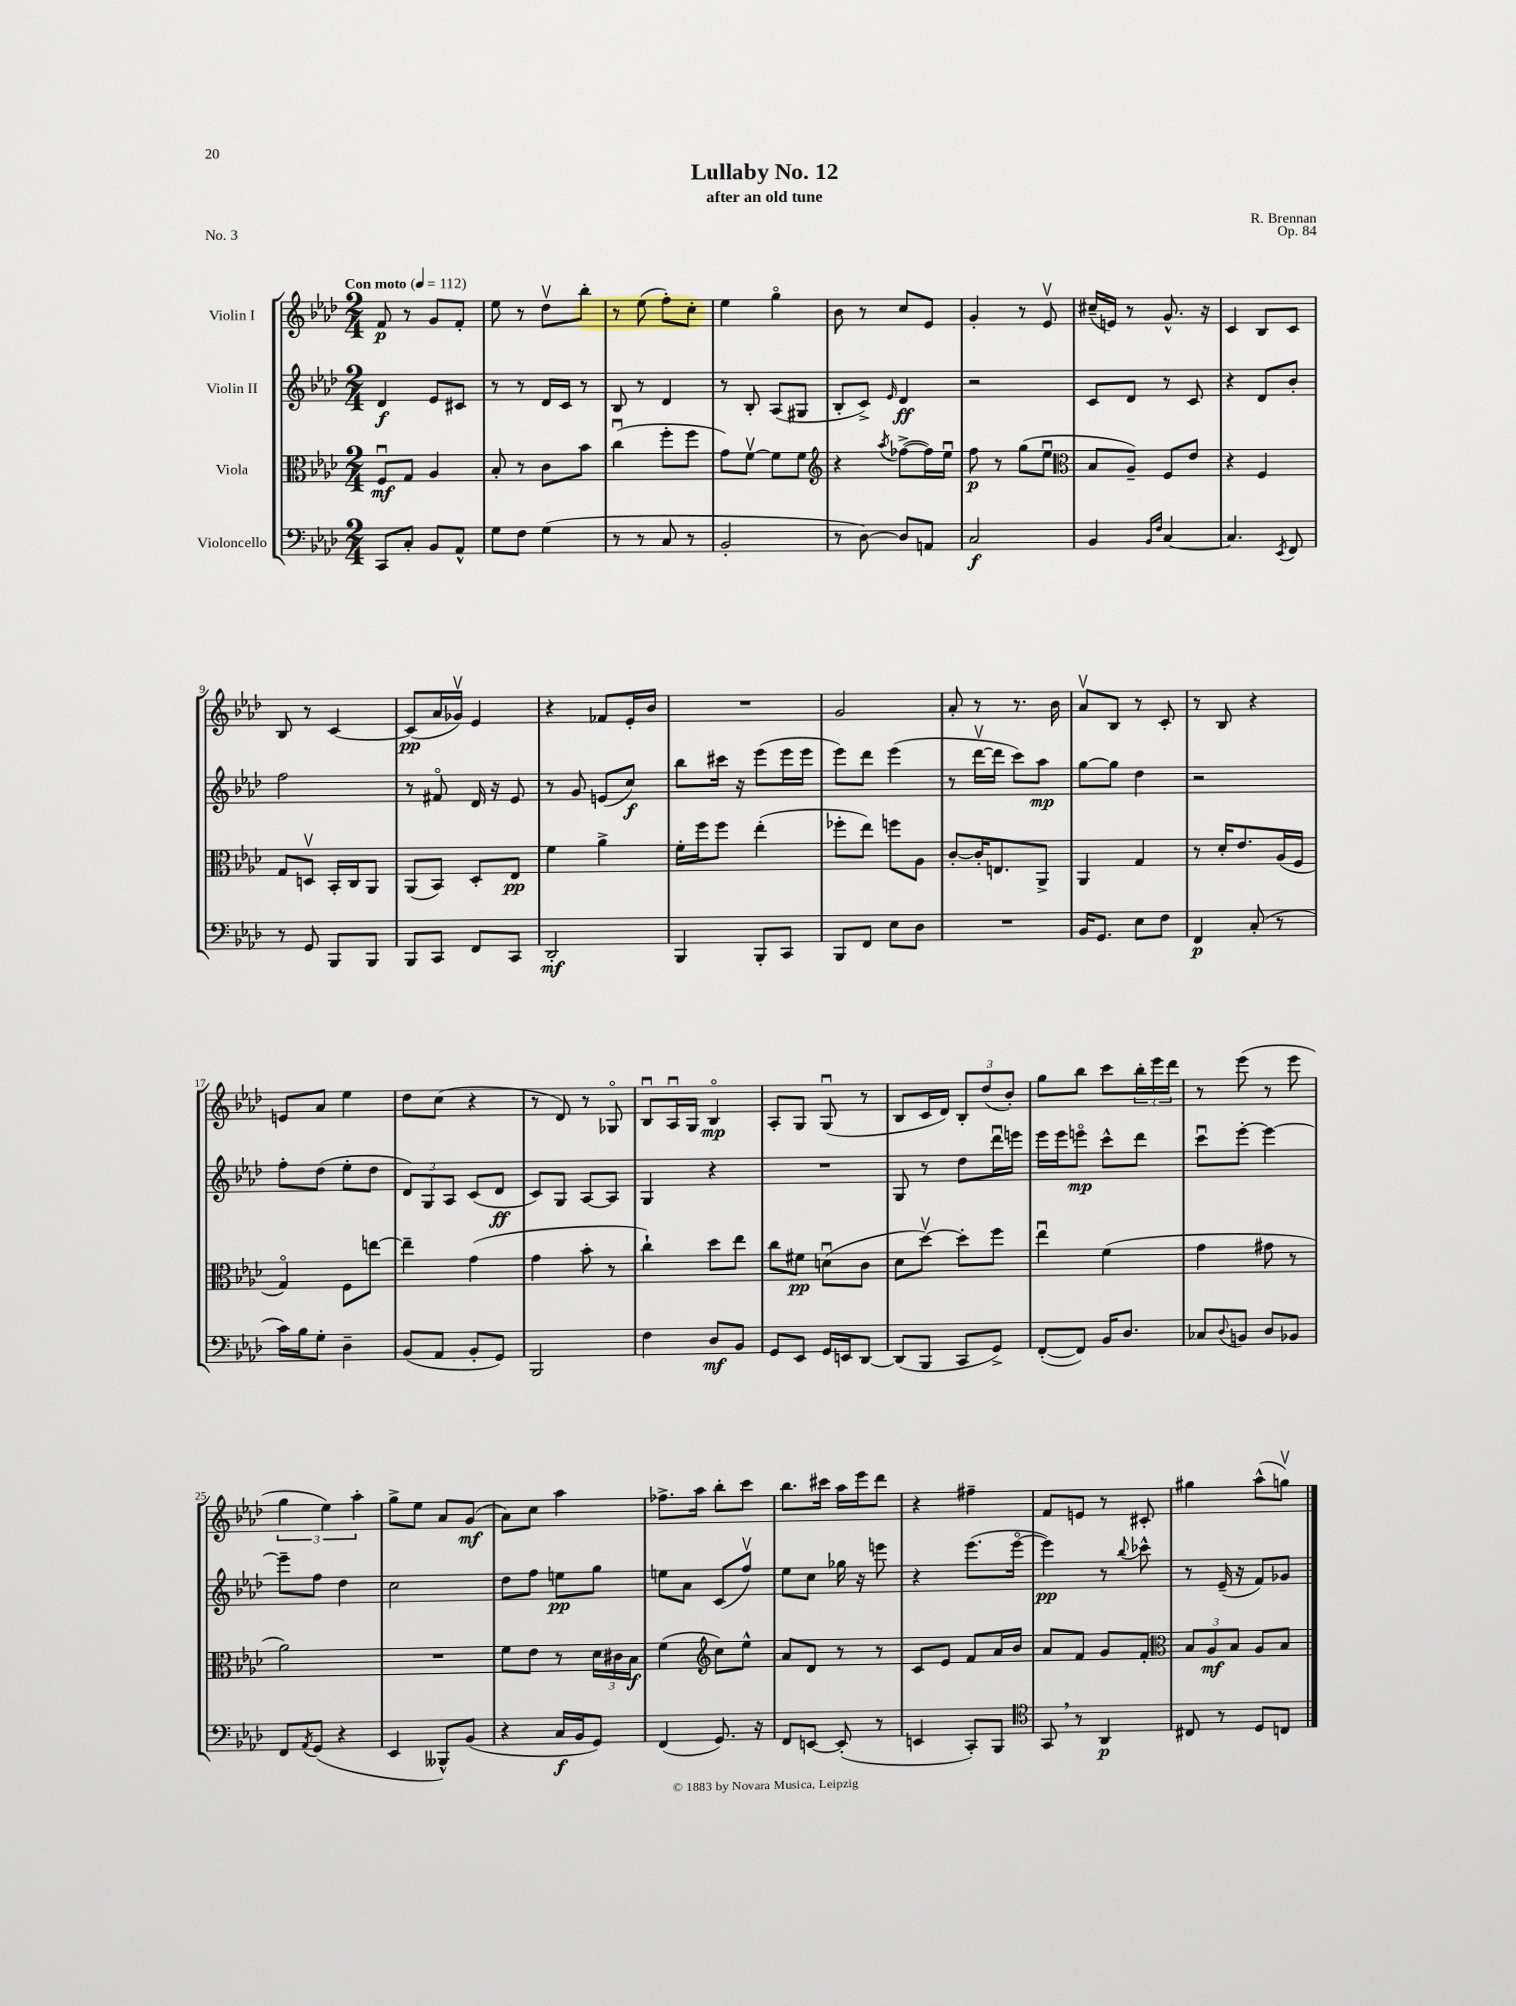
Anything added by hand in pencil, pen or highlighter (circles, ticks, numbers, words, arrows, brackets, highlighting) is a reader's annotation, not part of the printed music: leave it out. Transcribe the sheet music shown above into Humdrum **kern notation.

**kern	**dynam	**kern	**dynam	**kern	**dynam	**kern	**dynam
*part4	*part4	*part3	*part3	*part2	*part2	*part1	*part1
*staff4	*staff4	*staff3	*staff3	*staff2	*staff2	*staff1	*staff1
*I"Violoncello	*	*I"Viola	*	*I"Violin II	*	*I"Violin I	*
*clefF4	*	*clefC3	*	*clefG2	*	*clefG2	*
*k[b-e-a-d-]	*	*k[b-e-a-d-]	*	*k[b-e-a-d-]	*	*k[b-e-a-d-]	*
*M2/4	*	*M2/4	*	*M2/4	*	*M2/4	*
*MM112	*	*MM112	*	*MM112	*	*MM112	*
=1	=1	=1	=1	=1	=1	=1	=1
!	!	!	!	!	!	!LO:TX:a:B:t=Con moto	!
8CC/L	.	8Fu/L	mf	4d-/	f	8f/	p
8C'/J	.	8G/J	.	.	.	8r	.
8BB-/L	.	4A-/	.	8e-/L	.	8g/L	.
8AA-^^/J	.	.	.	8c#X/J	.	8f'/J	.
=2	=2	=2	=2	=2	=2	=2	=2
8G\L	.	8B-'/	.	8r	.	8ee-\	.
8F\J	.	8r	.	8r	.	8r	.
(4G\	.	8c\L	.	16d-/LL	.	8dd-v\L	.
.	.	.	.	16c/JJ	.	.	.
.	.	8b-\J	.	8r	.	8bb-'\J	.
=3	=3	=3	=3	=3	=3	=3	=3
8r	.	(4ccu\	.	8B-/	.	8r	.
8r	.	.	.	8r	.	(8ee-\	.
8C/	.	8ff'\L	.	4d-/	.	8ff'\L)	.
8r	.	8ff\J	.	.	.	8cc'\J	.
=4	=4	=4	=4	=4	=4	=4	=4
2BB-'/	.	8g\L)	.	8r	.	4ee-\	.
.	.	[8fv\J	.	8B-'/	.	.	.
.	.	8f\L]	.	(8A-/L	.	4gg\	.
.	.	8f\J	.	8G#X/J	.	.	.
=5	=5	=5	=5	=5	=5	=5	=5
*	*	*clefG2	*	*	*	*	*
8r	.	4r	.	8B-'/L	.	8b-\	.
[8D-\)	.	.	.	8c^/J)	.	8r	.
.	.	8qaa-/	.	16qqe-/	.	.	.
8D-/L]	.	([8ff-X^\L	.	4d-/	ff	8cc/L	.
8AAn/J	.	16ff-\L])	.	.	.	8e-/J	.
.	.	16ee-u\JJ	.	.	.	.	.
=6	=6	=6	=6	=6	=6	=6	=6
2C/	f	8ff\	p	2r	.	4g'/	.
.	.	8r	.	.	.	.	.
.	.	(8gg\L	.	.	.	8r	.
.	.	8ee-u\J	.	.	.	8e-v/	.
=7	=7	=7	=7	=7	=7	=7	=7
*	*	*clefC3	*	*	*	*	*
4BB-/	.	8B-/L	.	8c/L	.	(16cc#X~/LL	.
.	.	.	.	.	.	16en/JJ)	.
.	.	8A-~/J)	.	8d-/J	.	8r	.
16qqBB-/LL	.	.	.	.	.	.	.
16qqF/JJ	.	.	.	.	.	.	.
[4C/	.	8F/L	.	8r	.	8.g^^/	.
.	.	8e-/J	.	8c/	.	.	.
.	.	.	.	.	.	16r	.
=8	=8	=8	=8	=8	=8	=8	=8
4.C/]	.	4r	.	4r	.	4c/	.
.	.	4F/	.	8d-/L	.	8B-/L	.
8qEE-/	.	.	.	.	.	.	.
8FF/	.	.	.	8b-'/J	.	8c/J	.
!!LO:LB:g=z
=9	=9	=9	=9	=9	=9	=9	=9
8r	.	8G/L	.	2ff\	.	8B-/	.
8GG/	.	8Dnv/J	.	.	.	8r	.
8BBB-/L	.	16BB-'/LL	.	.	.	[4c/	.
.	.	16C/J	.	.	.	.	.
8BBB-/J	.	8AA-/J	.	.	.	.	.
=10	=10	=10	=10	=10	=10	=10	=10
8BBB-/L	.	(8AA-/L	.	8r	.	(8c/L]	pp
8CC/J	.	8BB-/J)	.	8f#X/	.	16a-/L	.
.	.	.	.	.	.	16g-Xv/JJ)	.
8FF/L	.	8D-'/L	.	16d-/	.	4e-/	.
.	.	.	.	16r	.	.	.
8CC/J	.	8E-/J	pp	8e-/	.	.	.
=11	=11	=11	=11	=11	=11	=11	=11
2DD-'/	mf	4f\	.	8r	.	4r	.
.	.	.	.	8g/	.	.	.
.	.	4a-^\	.	(8en/L	.	8f-X/L	.
.	.	.	.	8cc/J)	f	16e-'/L	.
.	.	.	.	.	.	16b-/JJ	.
=12	=12	=12	=12	=12	=12	=12	=12
4BBB-/	.	16f'\LL	.	8bb-\L	.	2r	.
.	.	16ff\J	.	.	.	.	.
.	.	8ff\J	.	16ccc#X\Jk	.	.	.
.	.	.	.	16r	.	.	.
8BBB-'/L	.	(4ee-'\	.	(8eee-\L	.	.	.
8CC/J	.	.	.	16eee-\L	.	.	.
.	.	.	.	16eee-\JJ	.	.	.
=13	=13	=13	=13	=13	=13	=13	=13
8BBB-/L	.	8ff-X'\L	.	8eee-\L)	.	2g/	.
8FF/J	.	8ee-\J)	.	8ddd-\J	.	.	.
8E-\L	.	8ffn\L	.	(4eee-\	.	.	.
8D-\J	.	8A-\J	.	.	.	.	.
=14	=14	=14	=14	=14	=14	=14	=14
2r	.	[8c'/L	.	8r	.	8a-'/	.
.	.	16c'/K]	.	[16ddd-v\LL	.	8r	.
.	.	8.En/	.	16ddd-\JJ]	.	.	.
.	.	.	.	8ccc\L)	.	8.r	.
.	.	8AA-^/J	.	8aa-\J	mp	.	.
.	.	.	.	.	.	16b-\	.
=15	=15	=15	=15	=15	=15	=15	=15
16BB-/KL	.	4AA-/	.	[8gg\L	.	8a-v/L	.
8.GG/J	.	.	.	.	.	.	.
.	.	.	.	8gg\J]	.	8B-/J	.
8E-\L	.	4G/	.	4dd-\	.	8r	.
8F\J	.	.	.	.	.	8c'/	.
=16	=16	=16	=16	=16	=16	=16	=16
4FF/	p	8r	.	2r	.	8r	.
.	.	16d-'/KL	.	.	.	8B-/	.
.	.	8.e-/	.	.	.	.	.
(8C'/	.	.	.	.	.	4r	.
8r	.	(16A-/L	.	.	.	.	.
.	.	16F/JJ	.	.	.	.	.
!!LO:LB:g=z
=17	=17	=17	=17	=17	=17	=17	=17
16c\LL)	.	4G/)	.	8ff'\L	.	8en/L	.
16B-\J	.	.	.	.	.	.	.
8G'\J	.	.	.	(8dd-\J	.	8a-/J	.
4D-~\	.	8F\L	.	8ee-'\L	.	4ee-\	.
.	.	[8een\J	.	8dd-\J	.	.	.
=18	=18	=18	=18	=18	=18	=18	=18
(8BB-/L	.	4ee~\]	.	12d-/L)	.	8dd-\L	.
.	.	.	.	12G/	.	.	.
8AA-/J	.	.	.	.	.	(8cc\J	.
.	.	.	.	12A-/J	.	.	.
8BB-'/L	.	(4g\	.	(8c/L	.	4r	.
8GG/J)	.	.	.	8d-/J	ff	.	.
=19	=19	=19	=19	=19	=19	=19	=19
2BBB-/	.	4g\	.	8c/L)	.	8r	.
.	.	.	.	8G/J	.	8d-/)	.
.	.	8b-'\	.	[8A-/L	.	8r	.
.	.	8r	.	8A-/J]	.	8G-X/	.
=20	=20	=20	=20	=20	=20	=20	=20
4F\	.	4cc`\)	.	4G/	.	8B-u/L	.
.	.	.	.	.	.	16A-u/L	.
.	.	.	.	.	.	16G/JJ	.
8D-/L	mf	8dd-\L	.	4r	.	4B-/	mp
8BB-/J	.	8ee-\J	.	.	.	.	.
=21	=21	=21	=21	=21	=21	=21	=21
8GG/L	.	8cc\L	.	2r	.	8A-'/L	.
8EE-/J	.	8f#X\J	pp	.	.	8G/J	.
16GG/LL	.	(8dnu\L	.	.	.	(8Gu/	.
16EEn/J	.	.	.	.	.	.	.
[8DD-/J	.	8c\J	.	.	.	8r	.
=22	=22	=22	=22	=22	=22	=22	=22
(8DD-/L]	.	8d-\L	.	8G/	.	8B-/L	.
8BBB-/J	.	[8dd-v\J)	.	8r	.	16c/L	.
.	.	.	.	.	.	16d-/JJ)	.
8CC/L	.	8dd-'\L]	.	8dd-\L	.	12B-'/L	.
.	.	.	.	.	.	(12dd-/	.
8GG^/J)	.	8ff\J	.	16ddd-u\L	.	.	.
.	.	.	.	.	.	12b-'/J)	.
.	.	.	.	16eeen\JJ	.	.	.
=23	=23	=23	=23	=23	=23	=23	=23
([8FF'/L	.	4ee-u\	.	16eee-\LL	.	8gg\L	.
.	.	.	.	16eee-\J	.	.	.
8FF/J])	.	.	.	8eeen\J	mp	8bb-\J	.
16BB-/KL	.	(4f\	.	8ccc^^\L	.	8ccc\L	.
8.D-/J	.	.	.	.	.	.	.
.	.	.	.	8ddd-\J	.	24bb-'\L	.
.	.	.	.	.	.	24eee-\	.
.	.	.	.	.	.	24ddd-\JJ	.
=24	=24	=24	=24	=24	=24	=24	=24
8C-X/L	.	4g\	.	8cccu\L	.	8r	.
8qqD-/	.	.	.	.	.	.	.
8BBn/J	.	.	.	[8eee-'\J	.	(8eee-\	.
8D-/L	.	8g#X\	.	4eee-\_	.	8r	.
8BB-X/J	.	8r	.	.	.	8eee-\	.
!!LO:LB:g=z
=25	=25	=25	=25	=25	=25	=25	=25
8FF/L	.	2a-\)	.	8eee-~\L]	.	6gg\	.
8qAA-/	.	.	.	.	.	.	.
(8GG/J	.	.	.	8ff\J	.	.	.
.	.	.	.	.	.	6ee-\)	.
4r	.	.	.	4dd-\	.	.	.
.	.	.	.	.	.	6aa-'\	.
=26	=26	=26	=26	=26	=26	=26	=26
4EE-/	.	2r	.	2cc\	.	8gg^\L	.
.	.	.	.	.	.	8ee-\J	.
8BBB--X^^/L)	.	.	.	.	.	8a-/L	.
(8BB-/J	.	.	.	.	.	(8g/J	mf
=27	=27	=27	=27	=27	=27	=27	=27
4r	.	8f\L	.	8dd-\L	.	8a-\L)	.
.	.	8e-\J	.	8ff\J	.	8cc\J	.
16C/LL	f	8r	.	8een\L	pp	4aa-\	.
16BB-/J	.	.	.	.	.	.	.
8GG/J)	.	24d-\LL	.	8gg\J	.	.	.
.	.	24c#X\	.	.	.	.	.
.	.	24B-\JJ	f	.	.	.	.
=28	=28	=28	=28	=28	=28	=28	=28
(4FF/	.	(4f\	.	8een\L	.	8.ff-X^\L	.
.	.	.	.	8a-\J	.	.	.
.	.	.	.	.	.	16aa-\Jk	.
*	*	*clefG2	*	*	*	*	*
8.GG/)	.	8cc\L)	.	(8c/L	.	8bb-'\L	.
.	.	8ee-^^\J	.	8ffv/J)	.	8ccc\J	.
16r	.	.	.	.	.	.	.
=29	=29	=29	=29	=29	=29	=29	=29
8FF/L	.	8a-/L	.	8ee-\L	.	8.bb-\L	.
[8EEn/J	.	8d-/J	.	8cc\J	.	.	.
.	.	.	.	.	.	16ccc#X\Jk	.
(8EE'/]	.	8r	.	16gg-X\	.	16aa-\LL	.
.	.	.	.	16r	.	16eee-\J	.
8r	.	8r	.	8eeen\	.	8ddd-\J	.
=30	=30	=30	=30	=30	=30	=30	=30
4EEn/	.	8c/L	.	4r	.	4r	.
.	.	8e-/J	.	.	.	.	.
8CC'/L)	.	8f/L	.	(8.eee-\L	.	4ff#X~\	.
8BBB-/J	.	16a-/L	.	.	.	.	.
.	.	16b-/JJ	.	[16eee-\Jk	.	.	.
=31	=31	=31	=31	=31	=31	=31	=31
*clefC4	*	*	*	*	*	*	*
8GG,/	.	8a-/L	.	4eee-\])	pp	8f/L	.
8r	.	8f/J	.	.	.	8en/J	.
4AA-/	p	8g/L	.	8r	.	8r	.
.	.	.	.	8qqbb-/	.	.	.
.	.	8f'/J	.	8ccc-X^^\	.	8c#X'/	.
=32	=32	=32	=32	=32	=32	=32	=32
*	*	*clefC3	*	*	*	*	*
8C#X/	.	12B-/L	.	8r	.	4gg#X\	.
.	.	12A-/	mf	.	.	.	.
8r	.	.	.	(16e-~/	.	.	.
.	.	12B-/J	.	.	.	.	.
.	.	.	.	16r	.	.	.
8D-/L	.	8A-/L	.	8f/L)	.	(8aa-^^\L	.
8Cn/J	.	8B-/J	.	8g-X/J	.	8ggnv\J)	.
==	==	==	==	==	==	==	==
*-	*-	*-	*-	*-	*-	*-	*-
